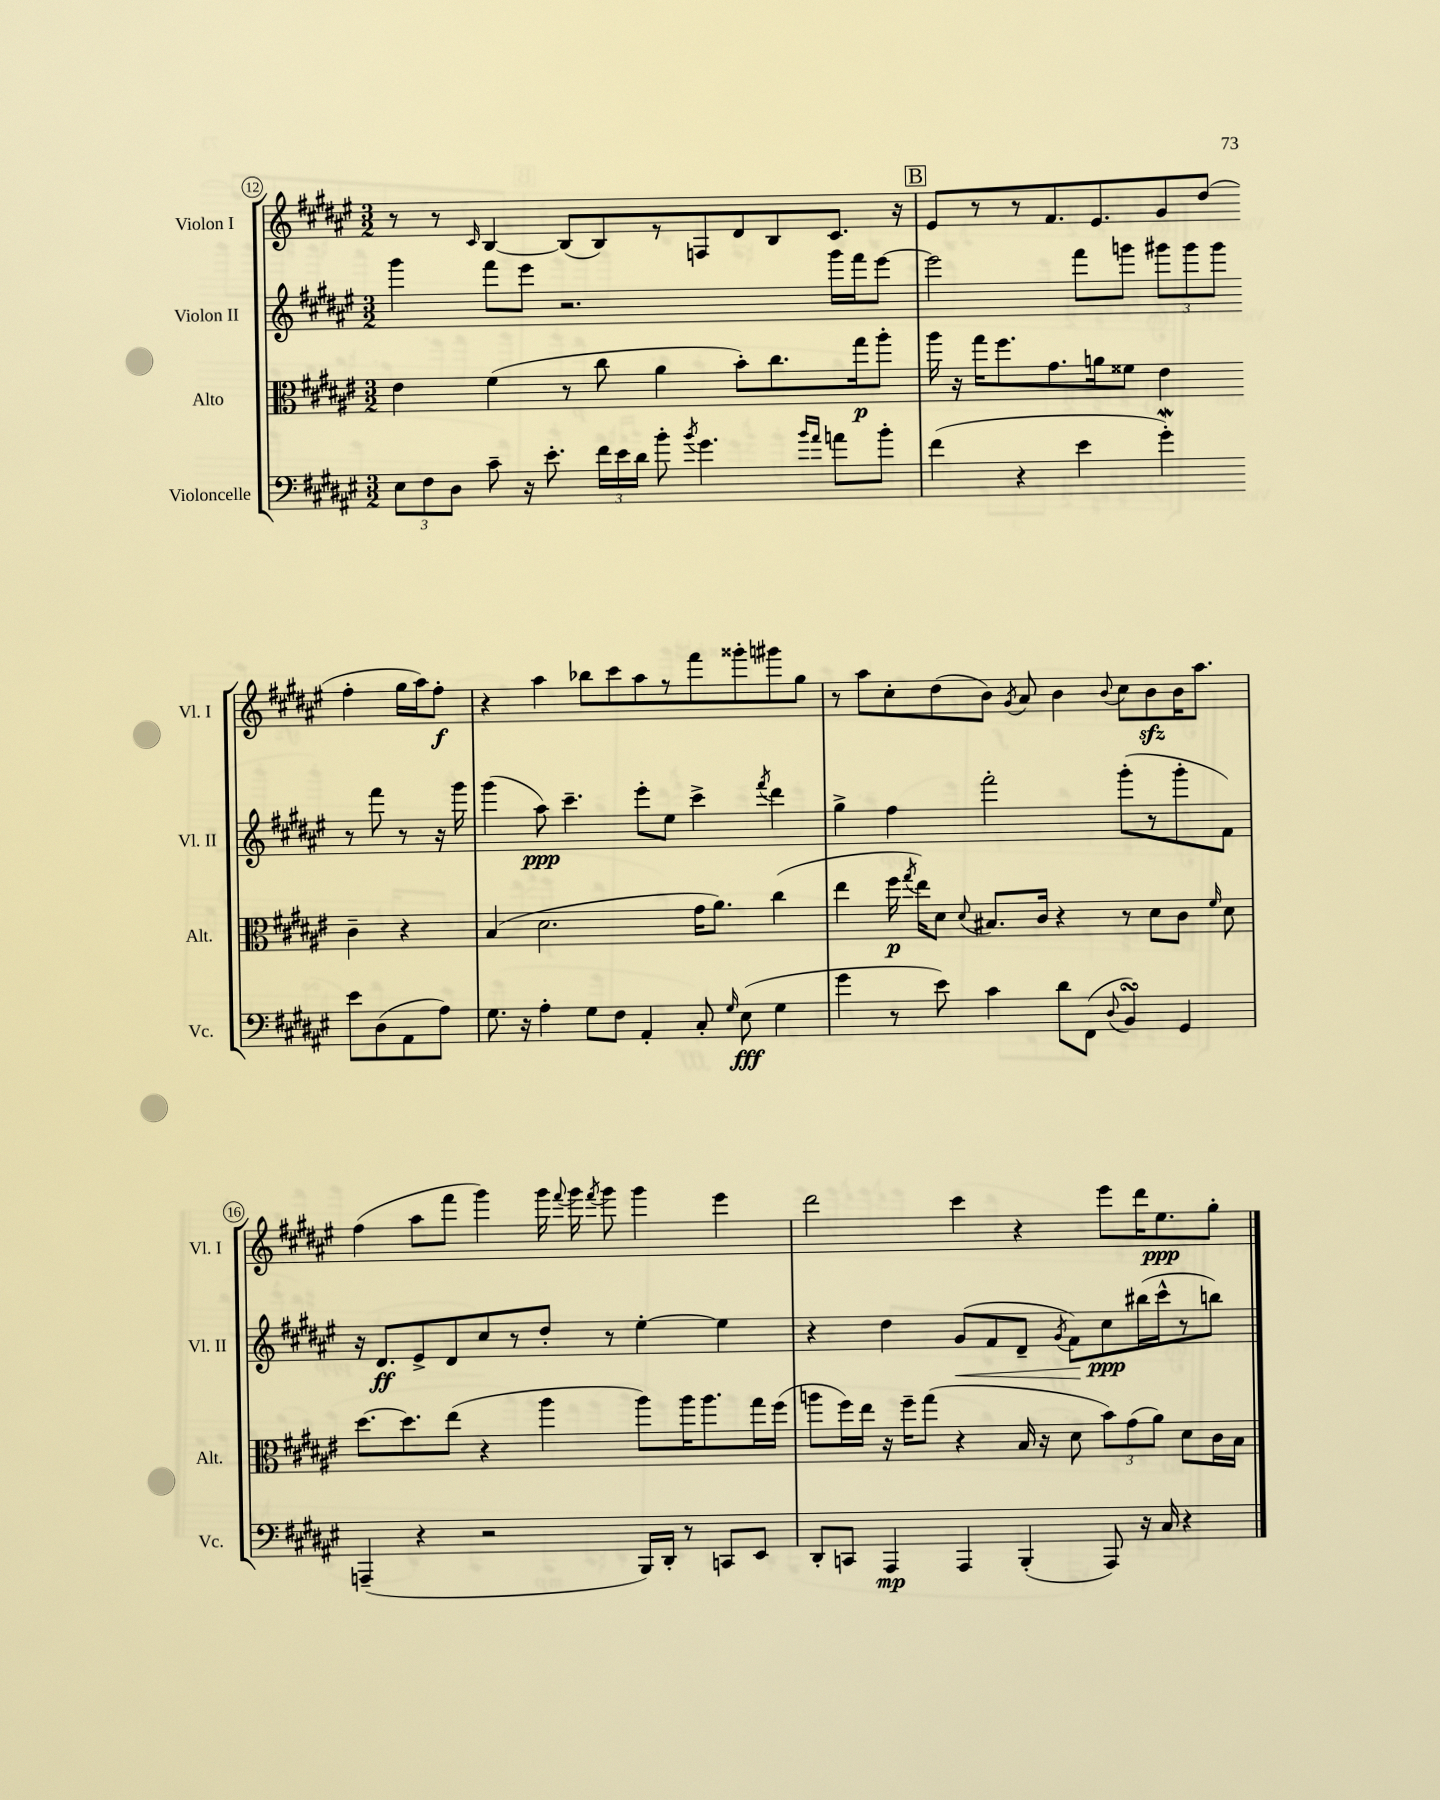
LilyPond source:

<<
\new StaffGroup <<
\new Staff = "s0" \with { instrumentName = "Violon I" shortInstrumentName = "Vl. I" } {
    \clef treble \key fis \major \numericTimeSignature \time 3/2
    \autoBeamOff r8 r8 \grace { cis'16 } b4~ b8[( b8) r8 f8 dis'8 b8 cis'8.] r16 |
    \mark \markup { \box "B" } eis'8[ r8 r8 fis'8. eis'8. gis'8 dis''8]( fis''4-. gis''16[ ais''16) fis''8]-.\f |
    r4 ais''4 bes''8[ cis'''8 ais''8 r8 fis'''8 gisis'''8-. gis'''8 gis''8] |
    r8 ais''8[ cis''8-. dis''8( b'8]) \acciaccatura { gis'8 } ais'8 b'4 \appoggiatura { b'8 } cis''8[ b'8\sfz b'16 ais''8.] |
    fis''4( ais''8[ fis'''8] gis'''4) gis'''16 \appoggiatura { fis'''8 } gis'''16 \acciaccatura { fis'''8 } gis'''8 gis'''4 eis'''4 |
    dis'''2 cis'''4 r4 eis'''8[ dis'''16 eis''8.\ppp gis''8]-. \bar "|." |
}
\new Staff = "s1" \with { instrumentName = "Violon II" shortInstrumentName = "Vl. II" } {
    \clef treble \key fis \major \numericTimeSignature \time 3/2
    \autoBeamOff gis'''4 fis'''8[ eis'''8] r2. gis'''16[ fis'''16 eis'''8]~ |
    \mark \markup { \box "B" } eis'''2 fis'''8[ g'''8] \tuplet 3/2 { gis'''8[ gis'''8 gis'''8] } r8 fis'''8 r8 r16 gis'''16 |
    gis'''4( ais''8\ppp) cis'''4.-- eis'''8[-. eis''8] cis'''4-> \acciaccatura { fis'''8 } dis'''4 |
    gis''4-> fis''4 fis'''2-. gis'''8[-.( r8 gis'''8-. fis'8]) |
    r16 dis'8.[\ff eis'8-> dis'8 cis''8 r8 dis''8]-. r8 eis''4~-. eis''4 |
    r4 dis''4 gis'8[\<( fis'8 dis'8]-- \acciaccatura { gis'8 } fis'8[\!) cis''8\ppp bis''16( cis'''16-^ r8 b''8]) \bar "|." |
}
\new Staff = "s2" \with { instrumentName = "Alto" shortInstrumentName = "Alt." } {
    \clef alto \key fis \major \numericTimeSignature \time 3/2
    \autoBeamOff eis'4 fis'4( r8 cis''8 ais'4 b'8[-.) cis''8. gis''16\p ais''8]-. |
    \mark \markup { \box "B" } ais''16 r16 gis''16[ fis''8. gis'8. a'16 fisis'8] eis'4 cis'4-- r4 |
    b4( dis'2. gis'16[ ais'8.]) cis''4( |
    eis''4 fis''16\p \acciaccatura { gis''8 } eis''16[) dis'8] \appoggiatura { dis'8 } bis8.[ cis'16] r4 r8 dis'8[ cis'8] \grace { fis'16 } dis'8 |
    dis''8.[~ dis''8. eis''8]( r4 ais''4 ais''8[) ais''16 ais''8. gis''16 fis''16]( |
    a''8[ fis''16) eis''16] r16 fis''16[-- gis''8]( r4 b16 r16 dis'8 \tuplet 3/2 { b'8[) gis'8( ais'8]) } dis'8[ cis'16 b16] \bar "|." |
}
\new Staff = "s3" \with { instrumentName = "Violoncelle" shortInstrumentName = "Vc." } {
    \clef bass \key fis \major \numericTimeSignature \time 3/2
    \autoBeamOff \tuplet 3/2 { eis8[ fis8 dis8] } cis'8-- r16 eis'8.-. \tuplet 3/2 { fis'16[ eis'16 dis'16] } b'8-. \acciaccatura { b'8 } gis'4. \grace { b'16[ ais'16] } a'8[ b'8]-. |
    \mark \markup { \box "B" } fis'4( r4 eis'4 gis'4-.\mordent) eis'8[ dis8( ais,8 ais8]) |
    gis8. r16 ais4-. gis8[ fis8] ais,4-. cis8-. \grace { gis16 } eis8\fff( gis4 |
    gis'4 r8 eis'8) cis'4 dis'8[ fis,8]( \appoggiatura { dis8 } b,4\turn) gis,4 |
    a,,4--( r4 r2 b,,16[) dis,16]-. r8 c,8[ eis,8] |
    dis,8[-. c,8] ais,,4\mp ais,,4 b,,4-.( ais,,8) r16 cis16 r4 \bar "|." |
}
>>
>>
\layout { \context { \Score currentBarNumber = #12 \override BarNumber.stencil = #(make-stencil-circler 0.1 0.3 ly:text-interface::print) } }
